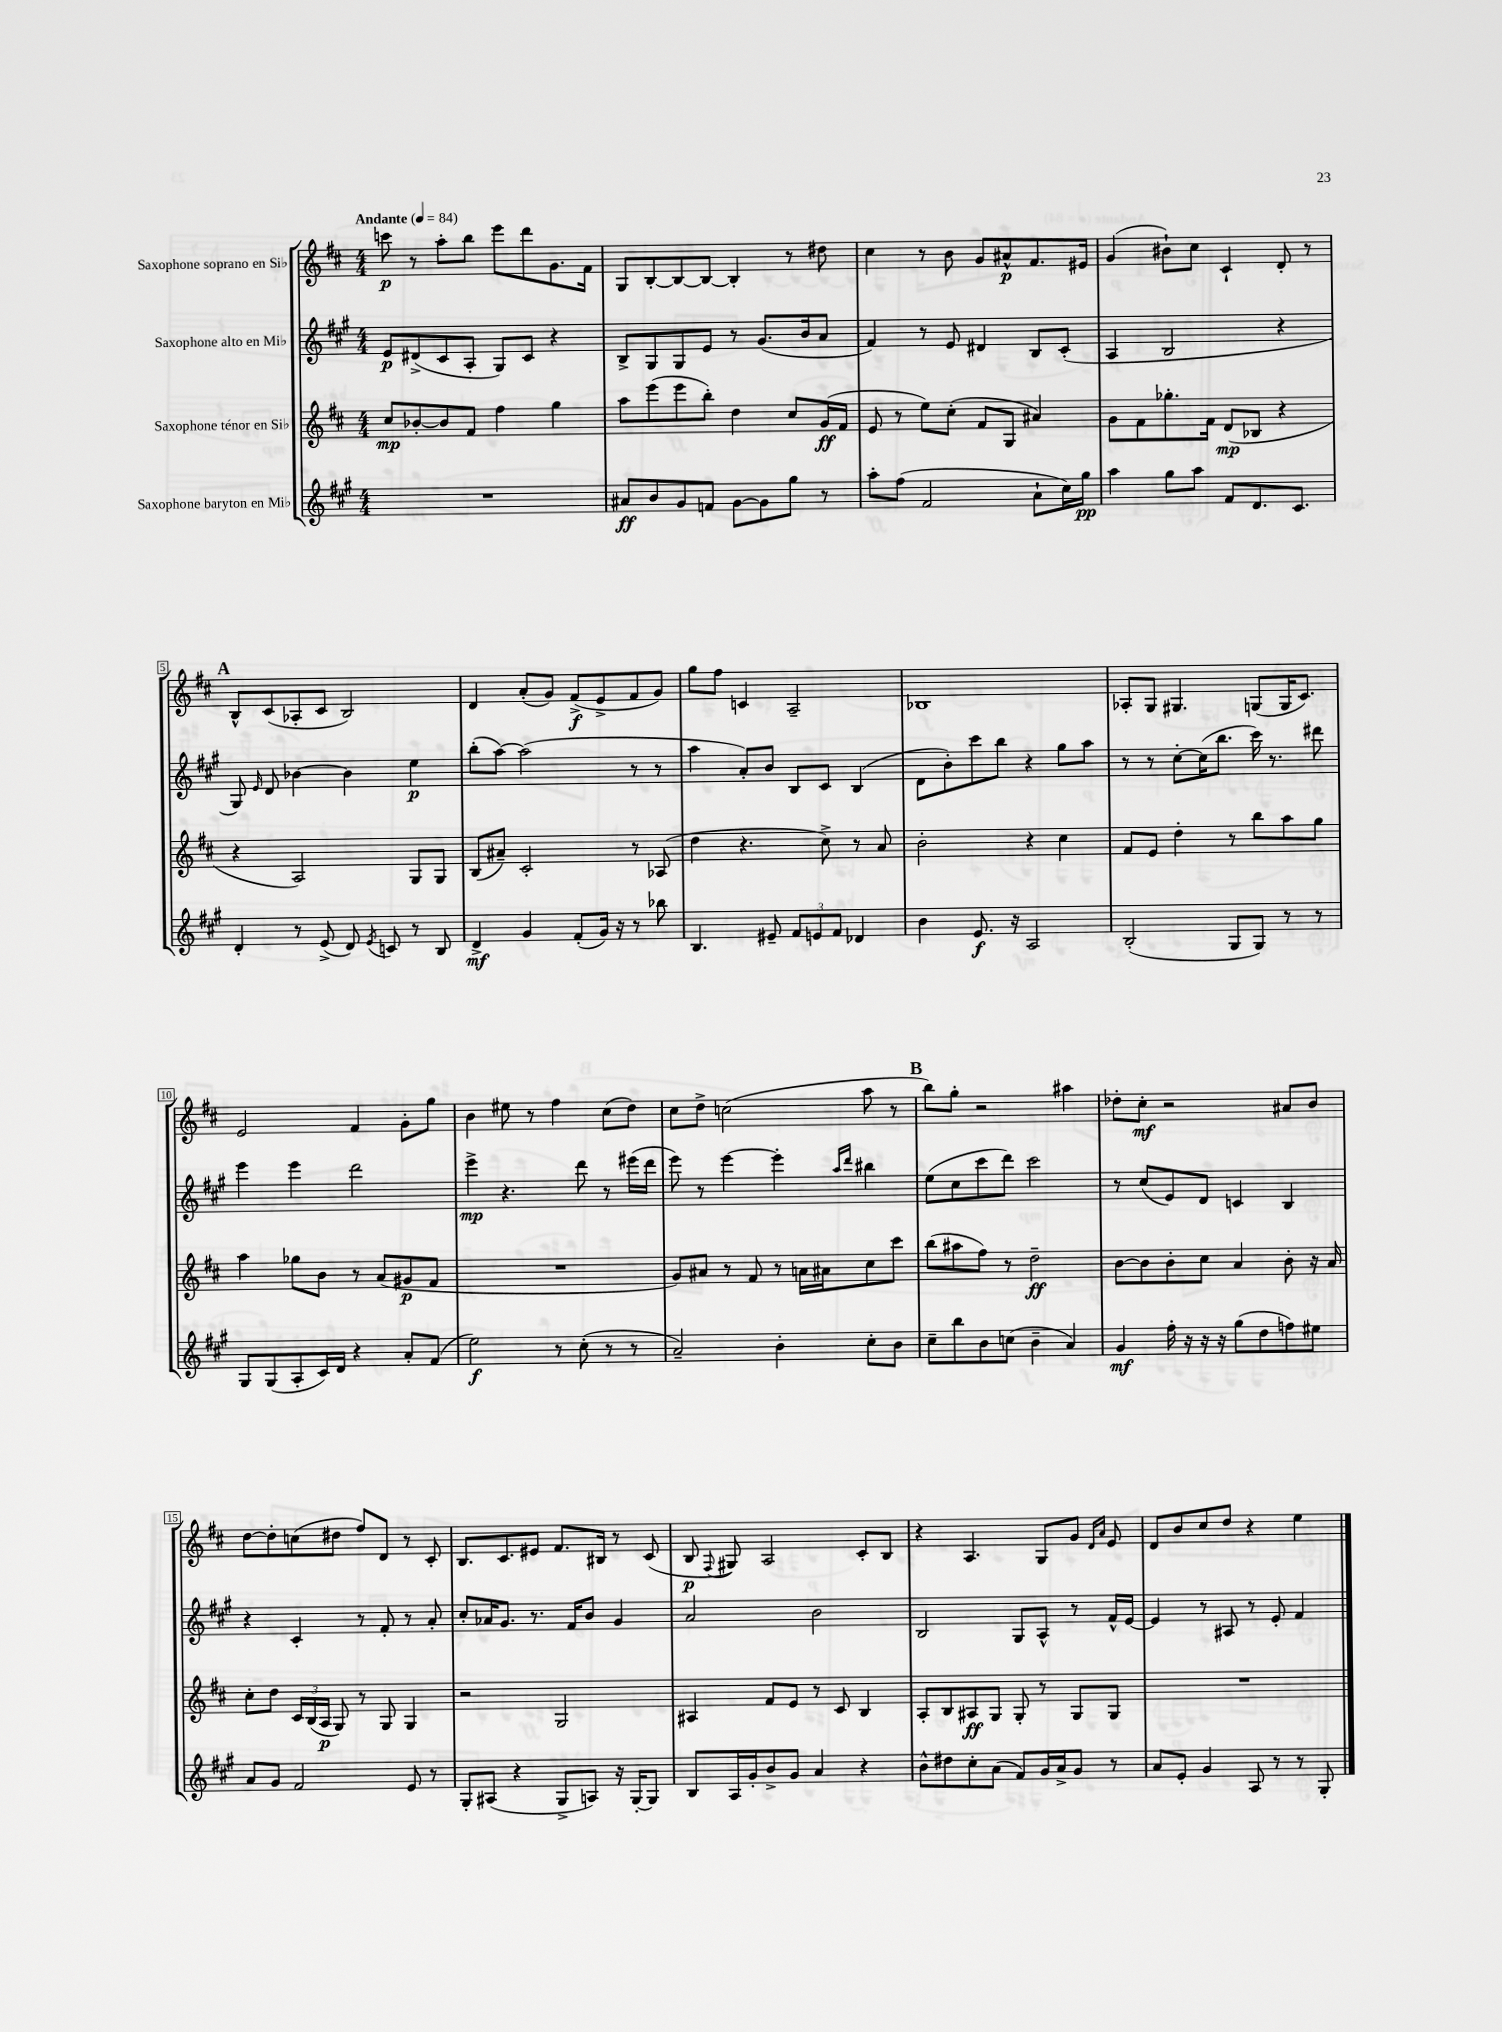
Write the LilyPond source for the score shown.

<<
\new StaffGroup <<
\new Staff = "s0" \with { instrumentName = "Saxophone soprano en Sib" } {
    \clef treble \key d \major \numericTimeSignature \time 4/4 \tempo "Andante" 4 = 84
    \autoBeamOff c'''8\p r8 a''8[-. b''8] e'''8[ d'''8 g'8. fis'16] |
    g8[ b8~-. b8~ b8]~ b4-. r8 dis''8 |
    cis''4 r8 b'8 g'8[ ais'8-^\p fis'8. eis'16] |
    g'4( bis'8[-!) cis''8] cis'4-! d'8-. r8 |
    \mark \markup { \bold "A" } b8[-^ cis'8( aes8-. cis'8] b2) |
    d'4 a'8[-.( g'8]) fis'8[->\f( e'8-> fis'8 g'8]) |
    g''8[ fis''8] c'4 a2-- |
    bes1 |
    aes8[-. g8] gis4. g8[( g16 cis'8.]) |
    e'2 fis'4 g'8[-. g''8] |
    b'4 eis''8 r8 fis''4 cis''8[( d''8]) |
    cis''8[ d''8]-> c''2( a''8 r8 |
    \mark \markup { \bold "B" } b''8[) g''8]-. r2 ais''4 |
    des''8[-. cis''8]-.\mf r2 ais'8[ b'8] |
    d''8[~ d''8-. c''8( dis''8] fis''8[) d'8] r8 cis'8-. |
    b8.[ cis'8. eis'8] fis'8.[ bis16] r8 cis'8( |
    b8\p \appoggiatura { fis8 } gis8) a2 cis'8[-. b8] |
    r4 a4. g8[ g'8] \grace { d'16[ a'16] } e'8 |
    d'8[ b'8 cis''8 d''8] r4 e''4 \bar "|." |
}
\new Staff = "s1" \with { instrumentName = "Saxophone alto en Mib" } {
    \clef treble \key a \major \numericTimeSignature \time 4/4
    \autoBeamOff e'8[\p dis'8->( cis'8 a8]-. gis8[) cis'8] r4 |
    b8[-> gis8 gis8 e'8] r8 gis'8.[( b'16 a'8] |
    fis'4) r8 e'8 dis'4 b8[ cis'8]-.( |
    a4 b2 r4 |
    \mark \markup { \bold "A" } gis8) \grace { e'16 } d'8 bes'4~ bes'4 e''4\p |
    b''8[-.( a''8]~) a''2( r8 r8 |
    a''4 a'8[-.) b'8] b8[ cis'8] b4( |
    d'8[ b'8-.) cis'''8 b''8] r4 gis''8[ a''8] |
    r8 r8 cis''8[~-. cis''16( b''8.] cis'''16) r8. dis'''8 |
    e'''4 e'''4 d'''2 |
    e'''4->\mp r4. d'''8 r8 eis'''16[( d'''16] |
    e'''8) r8 e'''4~ e'''4-. \grace { a''16[ d'''16] } bis''4 |
    \mark \markup { \bold "B" } e''8[( cis''8 cis'''8 d'''8]) cis'''2 |
    r8 cis''8[( e'8) d'8] c'4 b4 |
    r4 cis'4-. r8 fis'8-. r8 a'8-. |
    cis''8[-. aes'16 gis'8.] r8. fis'16[ b'8] gis'4 |
    a'2 b'2 |
    b2 gis8[ a8]-^ r8 fis'16[-^ e'16]~ |
    e'4 r8 ais8 r8 e'8-. fis'4 \bar "|." |
}
\new Staff = "s2" \with { instrumentName = "Saxophone ténor en Sib" } {
    \clef treble \key d \major \numericTimeSignature \time 4/4
    \autoBeamOff cis''8[\mp bes'8~-. bes'8 fis'8] fis''4 g''4 |
    a''8[ e'''8( e'''8 b''8]-.) d''4 cis''8[ g'16\ff( fis'16] |
    e'8 r8 e''8[) cis''8]-.( fis'8[ g8] ais'4) |
    g'8[ fis'8 ges''8.-. fis'16] d'8[\mp( bes8] r4 |
    \mark \markup { \bold "A" } r4 a2) g8[ g8] |
    b8[( ais'8]--) cis'2-. r8 aes8( |
    d''4 r4. cis''8->) r8 a'8 |
    b'2-. r4 cis''4 |
    fis'8[ e'8] d''4-. r8 b''8[ a''8 g''8] |
    a''4 ges''8[ b'8] r8 a'8[( gis'8\p fis'8] |
    R1 |
    g'8[) ais'8] r8 fis'8 r8 a'16[ ais'16 cis''8 cis'''8] |
    \mark \markup { \bold "B" } b''8[( ais''8 fis''8]) r8 d''2--\ff |
    b'8[~ b'8 b'8-. cis''8] a'4 b'8-. r16 a'16 |
    cis''8[-. d''8] \tuplet 3/2 { cis'16[ b16( a16]\p } g8) r8 g8 g4 |
    r2 g2 |
    ais4 fis'8[ e'8] r8 cis'8 b4 |
    a8[-. b8 ais8\ff g8] g8-. r8 g8[ g8] |
    R1 \bar "|." |
}
\new Staff = "s3" \with { instrumentName = "Saxophone baryton en Mib" } {
    \clef treble \key a \major \numericTimeSignature \time 4/4
    \autoBeamOff R1 |
    ais'8[\ff b'8 gis'8 f'8] gis'8[~ gis'8 gis''8] r8 |
    a''8[-. fis''8]( fis'2 a'8[-! cis''16) gis''16]\pp |
    a''4 gis''8[ a''8] fis'8[ d'8. cis'8.] |
    \mark \markup { \bold "A" } d'4-. r8 e'8->( d'8) \acciaccatura { e'8 } c'8 r8 b8 |
    d'4->\mf gis'4 fis'8[-.( gis'16]) r16 r8 bes''8 |
    b4. eis'8-- \tuplet 3/2 { fis'8[ e'8 fis'8] } des'4 |
    b'4 e'8.\f r16 a2 |
    b2-.( gis8[ gis8]) r8 r8 |
    gis8[ gis8( a8-. cis'16) d'16] r4 a'8[-. fis'8]( |
    e''2\f) r8 cis''8-.( r8 r8 |
    a'2--) b'4-. cis''8[-. b'8] |
    \mark \markup { \bold "B" } cis''8[-- b''8 b'8 c''8]( b'4-- a'4) |
    gis'4\mf fis''16-. r16 r16 r16 gis''8[( d''8 f''8) eis''8] |
    a'8[ gis'8] fis'2 e'8 r8 |
    gis8[-. ais8]( r4 gis8[-> a8]) r16 gis16[~-. gis8] |
    b8[ a16 gis'16-. b'8-> gis'8] a'4 r4 |
    b'8[-^ dis''8 cis''8-. a'8]( fis'8[) gis'16 a'16-> gis'8] r8 |
    a'8[ e'8]-. gis'4 a8 r8 r8 gis8-. \bar "|." |
}
>>
>>
\layout { \context { \Score \override BarNumber.stencil = #(make-stencil-boxer 0.1 0.3 ly:text-interface::print) } }
